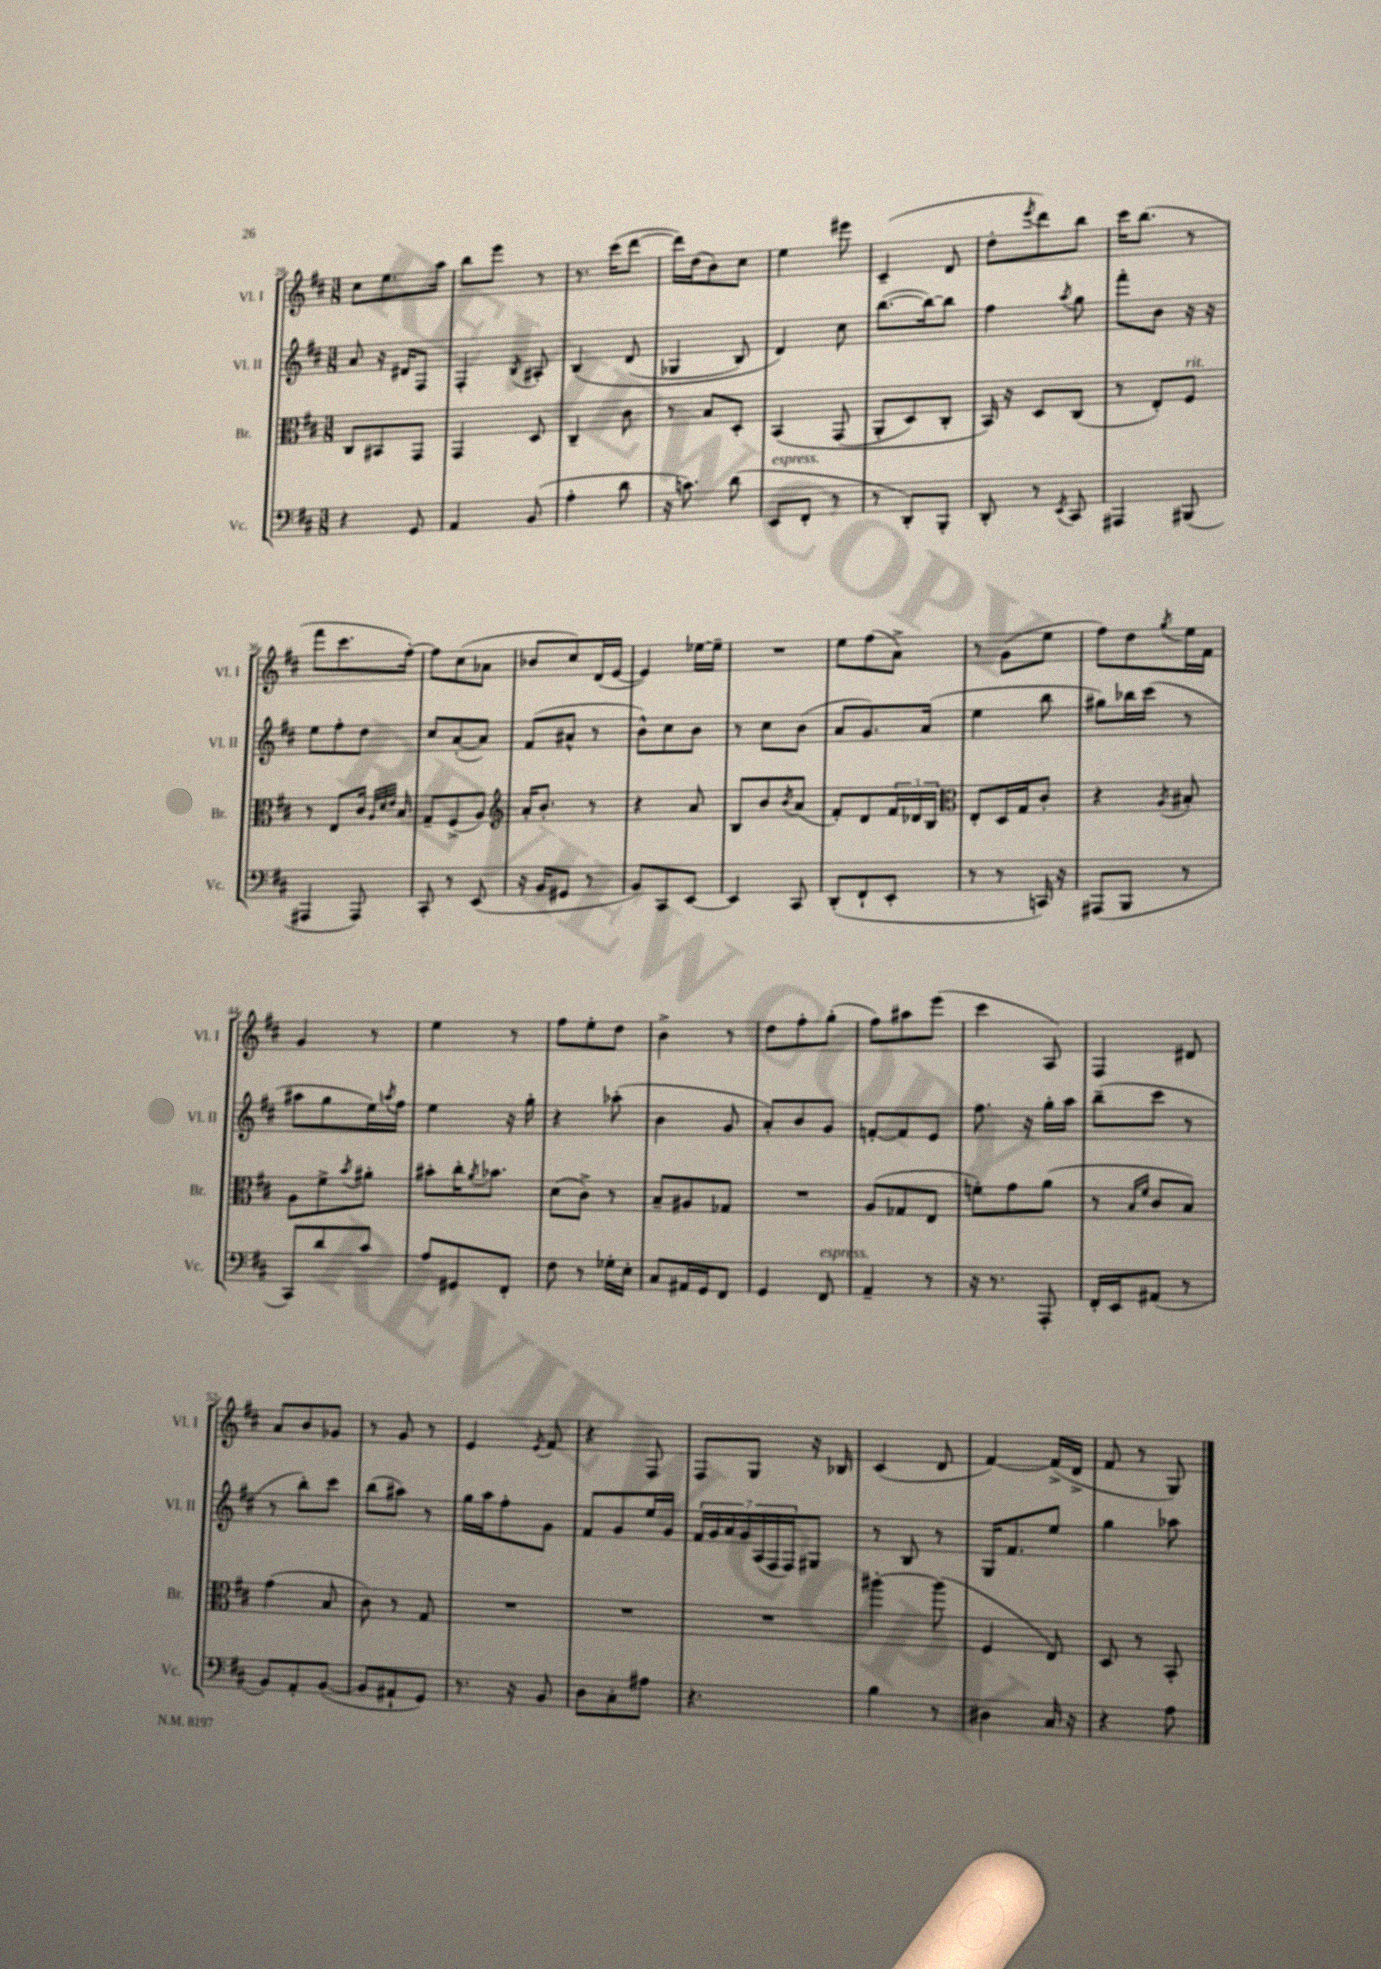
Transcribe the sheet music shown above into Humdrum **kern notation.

**kern	**kern	**kern	**kern
*staff4	*staff3	*staff2	*staff1
*clefF4	*clefC3	*clefG2	*clefG2
*k[f#c#]	*k[f#c#]	*k[f#c#]	*k[f#c#]
*M3/8	*M3/8	*M3/8	*M3/8
4r	8C#	8a	8cc#
.	8BB#	16r	8.ee
.	.	16d#	.
8GG	8GG	8F#	.
.	.	.	16aa
=	=	=	=
4AA	4GG	4F#'	8bb
.	.	.	8eee
.	.	8qB	.
(8BB	8D	8A#'	8r
=	=	=	=
4A'	4C#~	&(4B	8.r
.	.	.	(16ccc#
8d	8c#	(8d	[8ddd
=	=	=	=
16r	8r	4G-	16ddd])
8.c)	.	.	(16dd
.	8B	.	8b)
(8d	8D'	8B)	8cc#
=	=	=	=
8EE	&(4BB	4d&)	4ee
8FF#'	.	.	.
8r	(8GG	8cc#	8eee#
=	=	=	=
8r	8AA'	([8.bb	(4c#~
8DD')	8D)	.	.
.	.	16bb_)	.
8BBB'	8C#'	8bb]	8d
=	=	=	=
8DD'	16BB&)	4ff#	8dd'
.	16r	.	.
.	.	.	8qeee
8r	8D	.	8ddd)
8qEE	.	8qaa	.
8CC#	(8C#	8gg	8bb
=	=	=	=
4AAA#	8r	8fff#'	16ccc#
.	.	.	(8.bb
.	8E')	8b	.
(8BBB#	8F#	16r	8r
.	.	16r	.
=	=	=	=
4AAA#	8r	8ee	8fff#
.	8E	8ff#'	8.ccc#
8AAA#)	16c#	8dd	.
.	32qqA	.	.
.	32qqd	.	.
.	32qqe	.	.
.	16B	.	[16ff#')
=	=	=	=
8CC#'	8G~	8cc#	8ff#]
8r	(8F#^	([8a'	(8cc#
(8EE	8A)	8a])	8a-
=	=	=	=
*	*clefG2	*	*
16r	16a'	(8f#	8b-
16BB	8.b'	.	.
8GG#	.	8a#^^	8cc#)
8r	8r	8r	(16d
.	.	.	[16e
=	=	=	=
8BB)	4r	8b^^)	4e])
8CC#	.	8cc#	.
[8EE	8a	8b	[16ee-
.	.	.	16ee-~]
=	=	=	=
4EE]	8B	8r	4.r
.	8b	8cc#	.
.	8qb	.	.
8CC#	(8a	(8b	.
=	=	=	=
(8DD'	8f#')	8a	8ee
8FF#`	8d	8.g)	(8ff#
8EE'	24f#	.	8a^)
.	24d-	.	.
.	.	(16a	.
.	24B	.	.
=	=	=	=
*	*clefC3	*	*
8r	8E'	4ee	8r
8r	16D	.	(8g
.	16G	.	.
16CC)	8c#'	8bb	8ee
16r	.	.	.
=	=	=	=
(8AAA#	4r	8gg#)	8ff#)
8BBB	.	16bb-	8dd
.	.	(16ccc#	.
.	8qA	.	8qgg
8r	8B#'	8r	16ee
.	.	.	16f#
=	=	=	=
8CC#)	8A	8aa#	4g
8d	8f#^	8gg	.
.	8qb	.	.
8c#	8a#'	16ee)	8r
.	.	8qaa	.
.	.	16ff#	.
=	=	=	=
8A	8b#'	4ee	4ee
8GG#	16cc#'	.	.
.	8qa	.	.
.	8.b-	.	.
8FF#'	.	16r	8r
.	.	16gg'	.
=	=	=	=
8F#	(8d	4r	8ff#
8r	8c#^)	.	8ee'
16G-'	8r	(8aa-'	8dd
16E'	.	.	.
=	=	=	=
8C#	8B~	4b	4b^
16AA#	8A#	.	.
16GG	.	.	.
8FF#	8G-	8g	8r
=	=	=	=
4GG	4.r	8a')	8dd
.	.	8b	8ff#'
8FF#	.	8g	(8gg'
=	=	=	=
4AA~	(8A	[8f'	8ff#)
.	8G-	8f]	8aa#
8r	8E	8e	(8eee
=	=	=	=
16r	8f')	8.ff#	4ccc#
8.r	.	.	.
.	8g	.	.
.	.	16r	.
8AAA'	(8a	16gg'	8A)
.	.	16aa	.
=	=	=	=
16FF#'	8r	(8bb~	4F#
16EE	.	.	.
.	16qqB	.	.
.	16qqf#	.	.
(8AA#	8c#	8ccc#	.
8r	8B)	8r	8d#
=	=	=	=
8BB)	(4g	8r	8a
8AA'	.	8bb')	8b
([8BB	8B	8ccc#	8g-
=	=	=	=
8BB]	8c#)	(8bb	8r
8AA#`	8r	8aa#)	8g
8GG)	8G	8r	8r
=	=	=	=
8.r	4.r	16gg	4e
.	.	16aa	.
.	.	8ff#'	.
16r	.	.	.
.	.	.	8qe
8BB	.	8g	8f#
=	=	=	=
8D	4.r	8f#	4r
8C#'	.	8g	.
8A#	.	16ee	8F#
.	.	16g	.
=	=	=	=
4.r	4.r	28f#	8F#
.	.	28g	.
.	.	28a	.
.	.	28g	.
.	.	.	8G
.	.	(28A	.
.	.	28F#	.
.	.	28F#)	.
.	.	8G#	16r
.	.	.	16B-
=	=	=	=
4B	[4aa#'	8r	(4c#
.	.	8B	.
8r	(8aa#]	8r	8d
=	=	=	=
4D#	4F#	16G	[4f#)
.	.	8.f#	.
16C#	8E)	8ee	(16f#^]
16r	.	.	16d^
=	=	=	=
4r	8D	4gg	8f#
.	8r	.	8r
8A	8BB'	8aa-	8G)
==	==	==	==
*-	*-	*-	*-
